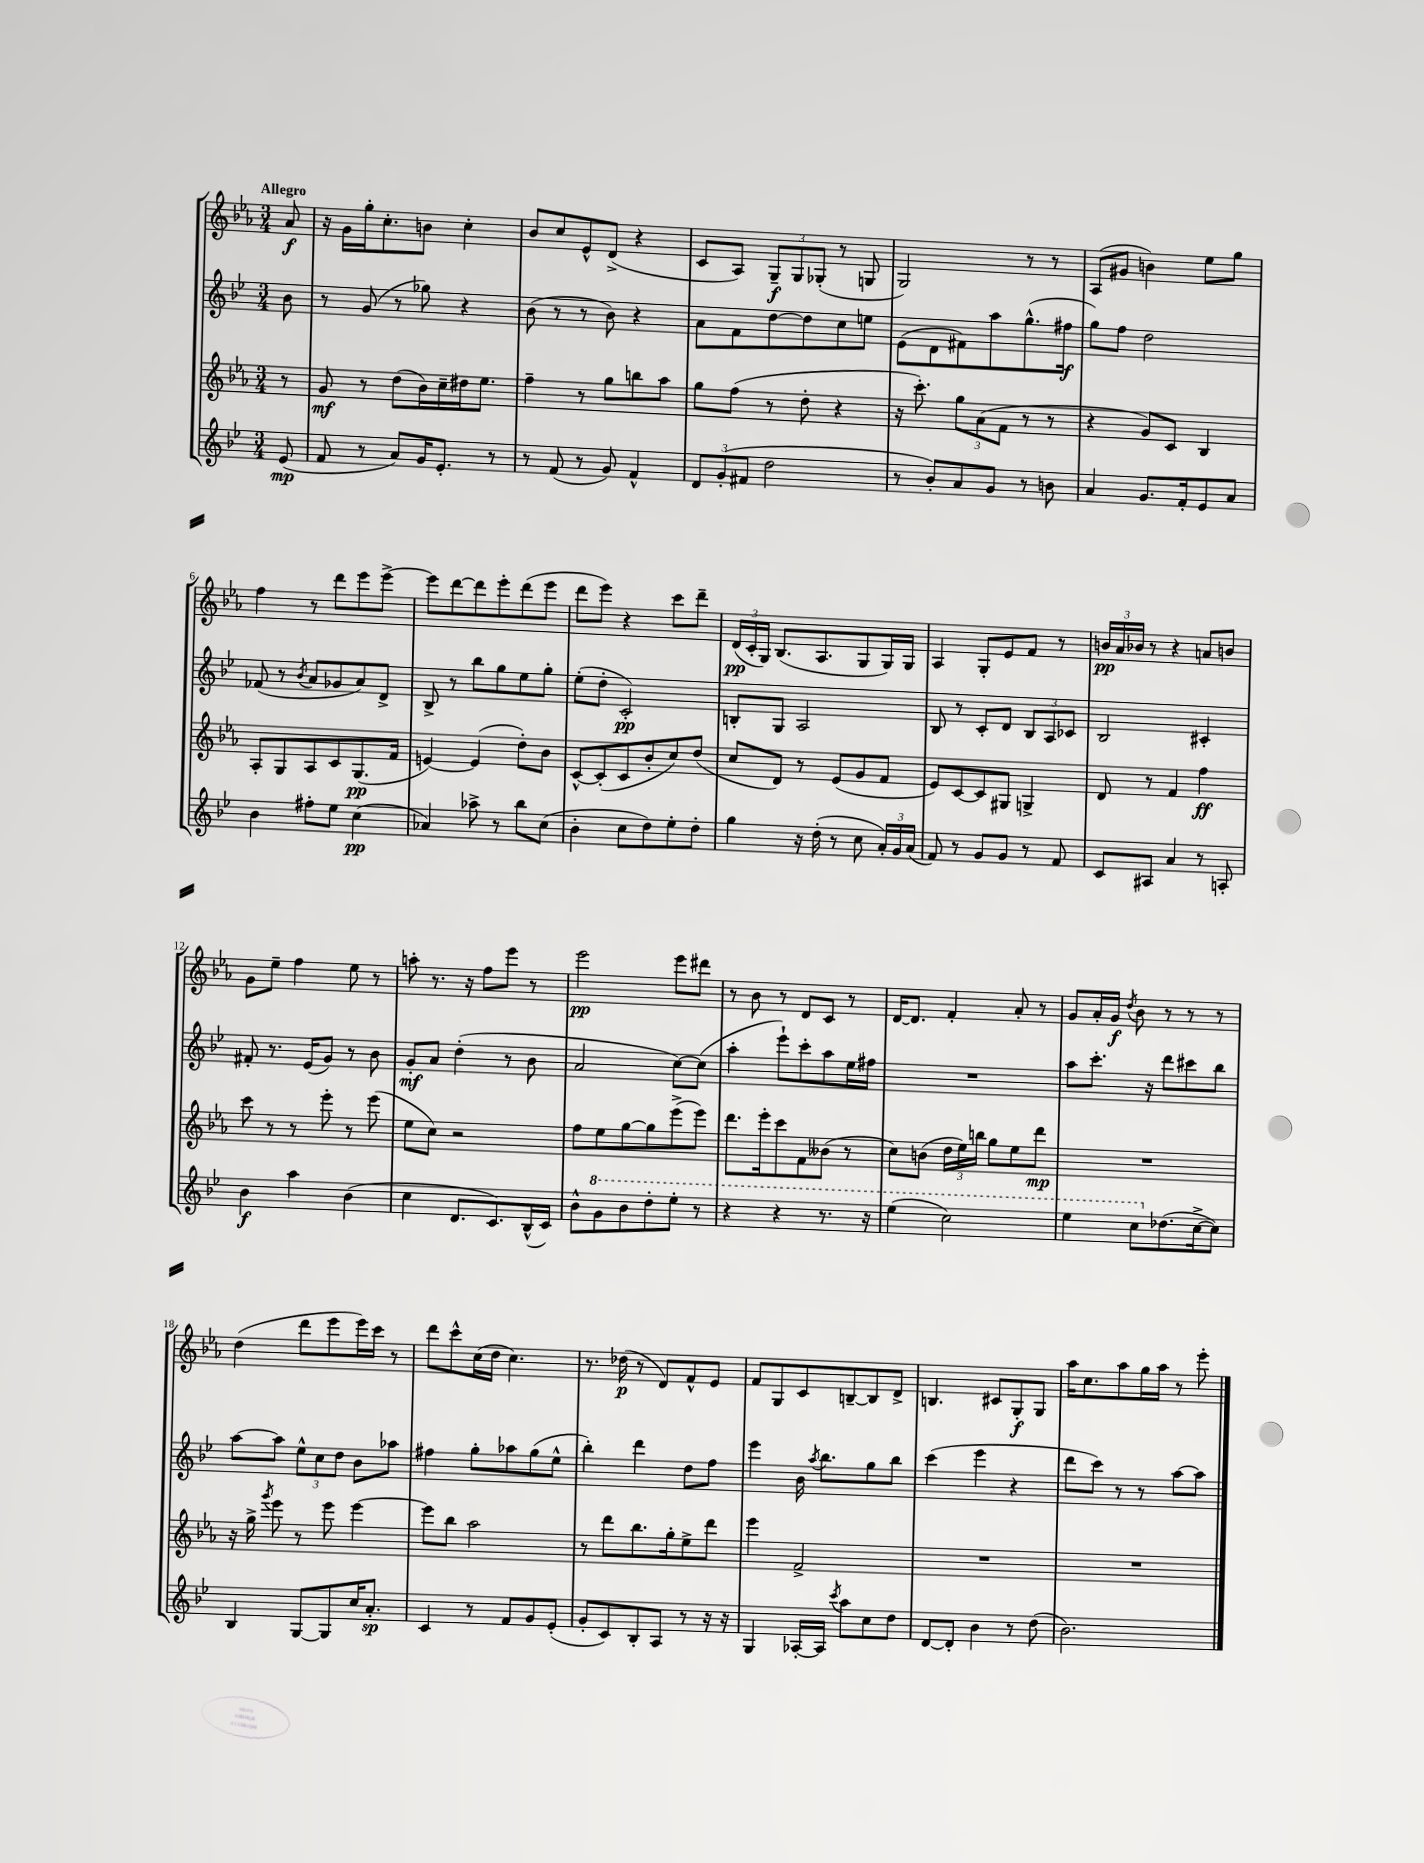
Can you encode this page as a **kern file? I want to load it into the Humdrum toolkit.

**kern	**kern	**kern	**kern
*staff4	*staff3	*staff2	*staff1
*clefG2	*clefG2	*clefG2	*clefG2
*k[b-e-]	*k[b-e-a-]	*k[b-e-]	*k[b-e-a-]
*M3/4	*M3/4	*M3/4	*M3/4
(8e-/	8r	8b-\	8a-/
=	=	=	=
8f/	8g/	8r	16r
.	.	.	16g\LL
8r	8r	(8g/	16gg'\J
.	.	.	8.cc'\
8a/L)	(8dd\L	8r	.
16g/K	16b-\L)	8gg-\)	8b\J
8.e-'/J	16cc~\	.	.
.	16dd#\J	4r	4cc'\
.	8.ee-\J	.	.
8r	.	.	.
=	=	=	=
8r	4ff~\	(8b-\	8b-/L
(8f/	.	8r	8cc/
8r	8r	8r	8e-^^/
8g/)	8gg\L	8b-\)	(8d^/J
4f^^/	8bb\	4r	4r
.	8aa-\J	.	.
=	=	=	=
12d/L	8gg\L	8a\L	8c/L
(12g'/	.	.	.
.	(8ff\J	8f\	8A-/J)
12f#/J	.	.	.
2dd\	8r	[8dd\	12G~/L
.	.	.	12G/
.	8dd'\	8dd\]	.
.	.	.	(12G-'/J
.	4r	8cc\	8r
.	.	8ee\J	8G/
=	=	=	=
8r	16r	(8e-\L	2G/)
.	8.ccc'\)	.	.
8b-'/L)	.	8d\	.
8a/	12gg\L	8f#\)	.
.	(12a-\	.	.
8g/J	.	8aa\	.
.	12f\J	.	.
8r	8r	(8.gg^^\	8r
8b\	8r	.	8r
.	.	16ff#\Jk	.
=	=	=	=
4a/	4r	8gg\L)	(8A-/L
.	.	8ff\J	8g#/J
8.g/L	8g/L)	2dd\	4b\)
.	8c/J	.	.
16f'/k	.	.	.
8e-/	4B-/	.	8ee-\L
8a/J	.	.	8gg\J
=	=	=	=
4b-\	8A-'/L	(8f-/	4ff\
.	8G/	8r	.
.	.	8qb-/	.
8ff#'\L	8A-/	8a/L	8r
8ee-\J	8c/	8g-/	8ddd\L
(4cc\	(8.G/	8a/)	8eee-\
.	.	8d^/J	[8eee-^\J
.	16f/Jk	.	.
=	=	=	=
4a-/)	[4e/)	8B-^/	8eee-\]L
.	.	8r	[8ddd\
8aa-^\	(4e/]	8bb-\L	8ddd\]
8r	.	8gg\	8eee-'\
8bb-\L	8dd'\L)	8ee-\	(8ddd\
(8cc\J	8b-\J	8gg'\J	8eee-\J
=	=	=	=
4b-'\	[8c^^/L	(8ee-'\L	8ddd\L
.	(8c'/]	8dd'\J	8eee-\J)
8cc\L	8c/	2c'/)	4r
8dd\)	8b-'/	.	.
8ee-'\	8cc/)	.	8ccc\L
8dd'\J	(8dd/J	.	8ddd~\J
=	=	=	=
4gg\	8cc/L	8B'/L	(24d/LL
.	.	.	24c'/
.	.	.	24G/JJ)
.	8d/J)	8G/J	(8.B-/L
16r	8r	2A/	.
(16dd'\	.	.	8.A-/
8r	(8e-/L	.	.
8cc\	8g/	.	8G/
24a'/LL)	8f/J	.	16G/L)
24g/	.	.	.
.	.	.	16G/JJ
(24a/JJ	.	.	.
=	=	=	=
8f/)	8e-/L)	8B-/	4A-/
8r	[8c/	8r	.
8g/L	8c/]	8c'/L	8G'/L
8g/J	8G#/J	8d/J	8e-/
8r	4G^/	12B-/L	8f/J
.	.	12A/	.
8f/	.	.	8r
.	.	12c-/J	.
=	=	=	=
8c/L	8d/	2B-/	24b/LL
.	.	.	24a-/
.	.	.	24b-/JJ
8A#/J	8r	.	8r
4a/	4f/	.	4r
8r	4ff\	4c#'/	8a/L
8A'/	.	.	8b/J
=	=	=	=
4b-\	8ccc\	8f#'/	8g\L
.	8r	8.r	8ee-~\J
4aa\	8r	.	4ff\
.	.	(16e-/LK	.
.	8eee-'\	8g/J)	.
(4b-\	8r	8r	8ee-\
.	(8eee-\	8b-\	8r
=	=	=	=
4cc\	8ee-\L	8g'/L	8aa'\
.	8cc\J)	8a/J	8.r
8.d/L	2r	(4dd'\	.
.	.	.	16r
.	.	.	8ff\L
8.c/)	.	.	.
.	.	8r	8eee-\J
(16B-^^/L	.	8b-\	8r
16c/JJ)	.	.	.
=	=	=	=
8b-^^\L	8ff\L	2a/	2eee-\
8gg\	8ee-\	.	.
8bb-\	[8gg\	.	.
8ddd'\	8gg\]	.	.
8eee-'\J	(8eee-^\	[8cc\L)	8eee-\L
8r	8eee-\J)	(8cc\]J	8ddd#\J
=	=	=	=
4r	8.ddd\L	4aa'\	8r
.	.	.	8b-\
.	16eee-'\k	.	.
4r	8ccc\	8eee-`\L)	8r
.	8f\	8ccc'\	8d/L
8.r	(8b--\J	8aa\	8c/J
.	8r	16ee-\L	8r
16r	.	16ff#\JJ	.
=	=	=	=
(4eee-\	8cc\L)	2.r	[16d/LK
.	.	.	8.d/]J
.	(8b\J	.	.
2ccc\)	24dd\LL	.	4f'/
.	24ee-\)	.	.
.	24bb\JJ	.	.
.	8gg\L	.	.
.	8ee-\	.	8a-'/
.	8ddd\J	.	8r
=	=	=	=
4eee-\	2.r	8aa\L	8g/L
.	.	8.ccc'\J	16a-'/L
.	.	.	16g/JJ
.	.	.	8qdd/
8ccc\L	.	.	8b-\
.	.	16r	.
(8.dd-\	.	8ddd\L	8r
.	.	8ccc#\	8r
[16cc^\k	.	.	.
8cc\]J)	.	8bb-\J	8r
=	=	=	=
4B-/	16r	[8aa\L	(4dd\
.	16gg^\	.	.
.	8qggg/	.	.
.	8eee-\	8aa\]J	.
[8G/L	8r	12ee-^^\L	8ddd\L
.	.	12cc\	.
8G/]	8eee-\	.	8eee-\
.	.	12dd\J	.
16cc/K	[4eee-\	8b-\L	16eee-\L)
8.a'/J	.	.	16ccc\JJ
.	.	8aa-\J	8r
=	=	=	=
4c/	8eee-\]L	4ff#\	8ddd\L
.	8bb-\J	.	8ccc^^\
8r	2aa-\	8gg'\L	(16cc\L
.	.	.	16dd\JJ
8f/L	.	8aa-\	4.cc\)
8g/	.	(8gg\	.
(8e-'/J	.	8ee-^^\J	.
=	=	=	=
8g'/L	8r	4bb-'\)	8.r
8c/)	8ddd\L	.	.
.	.	.	(16dd-\
8B-'/	8.bb-\	4ddd\	8r
8A/J	.	.	8d/L)
.	16gg'\k	.	.
8r	8ee-^\	8dd\L	8f^^/
16r	8ddd\J	8ff\J	8e-/J
16r	.	.	.
=	=	=	=
4G/	4eee-\	4eee-\	8f/L
.	.	.	8G/
[16A-'/LL	2f^/	16b-\	8c/
.	.	8qaa/	.
16A-/]JJ	.	8.bb-\L	.
8qccc/	.	.	.
8aa\L	.	.	[8B~/
8cc\	.	8gg\	8B/]
8dd\J	.	8bb-\J	8d^/J
=	=	=	=
[8d/L	2.r	(4ccc\	4.B/
8d'/]J	.	.	.
4b-\	.	4eee-\	.
.	.	.	8c#/L
8r	.	4r	8G'/
(8dd\	.	.	8G/J
=	=	=	=
2.b-\)	2.r	8ddd\L	16aa-\LK
.	.	.	8.cc\
.	.	8ccc\J)	.
.	.	8r	8aa-\
.	.	8r	16gg\L
.	.	.	16aa-\JJ
.	.	[8aa\L	8r
.	.	8aa\]J	8eee-'\
==	==	==	==
*-	*-	*-	*-
